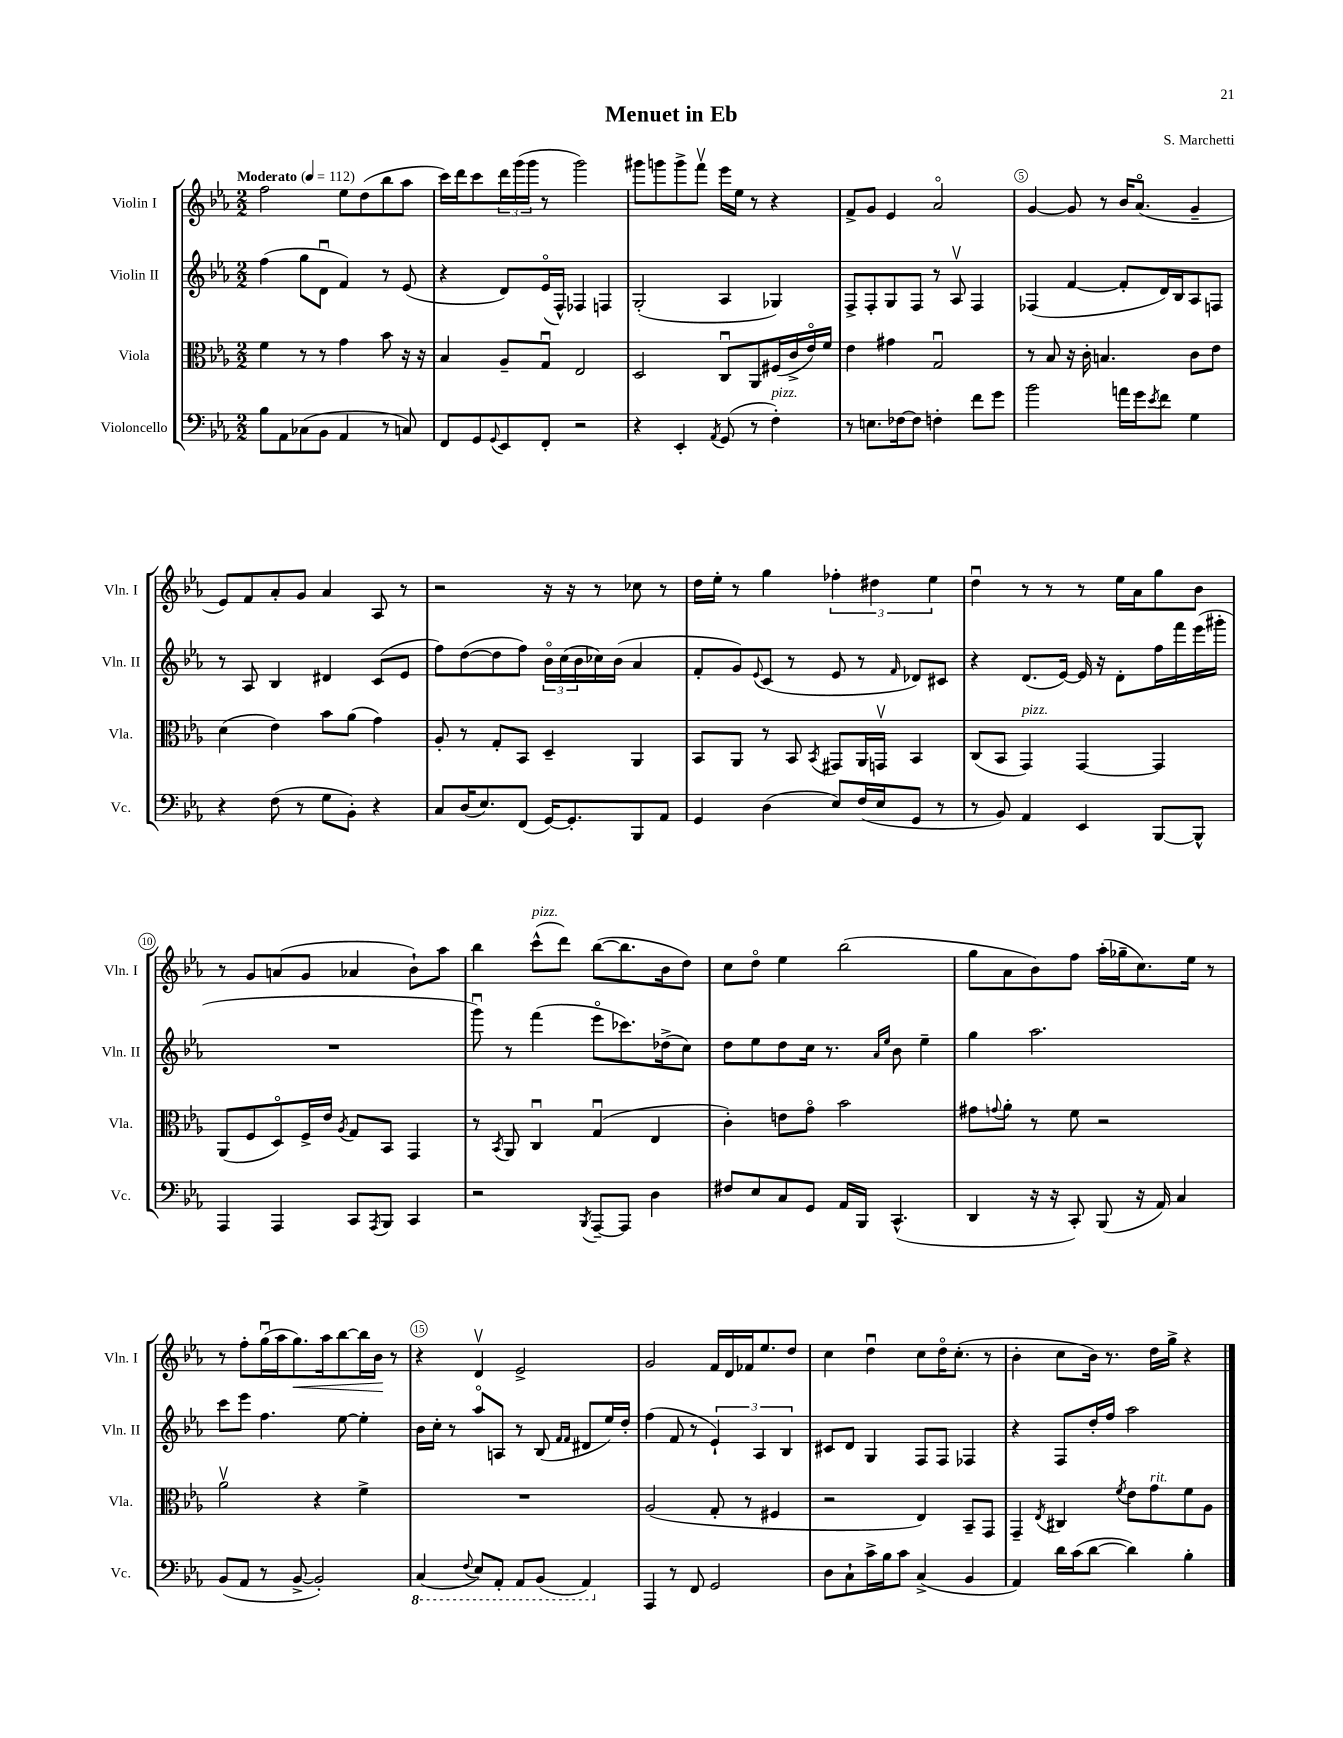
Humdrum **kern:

**kern	**kern	**kern	**kern	**dynam
*part4	*part3	*part2	*part1	*part1
*staff4	*staff3	*staff2	*staff1	*staff1
*I"Violoncello	*I"Viola	*I"Violin II	*I"Violin I	*
*I'Vc.	*I'Vla.	*I'Vln. II	*I'Vln. I	*
*clefF4	*clefC3	*clefG2	*clefG2	*
*k[b-e-a-]	*k[b-e-a-]	*k[b-e-a-]	*k[b-e-a-]	*
*M2/2	*M2/2	*M2/2	*M2/2	*
*MM112	*MM112	*MM112	*MM112	*
=1	=1	=1	=1	=1
!	!	!	!LO:TX:a:B:t=Moderato	!
8B-\L	4f\	(4ff\	2ff\	.
8AA-\	.	.	.	.
(8C-X\	8r	8gg\L	.	.
8BB-\J	8r	8du\J	.	.
4AA-/	4g\	4f/)	8ee-\L	.
.	.	.	(8dd\	.
8r	8b-\	8r	8bb-\	.
8Cn/)	16r	(8e-/	8aa-\J	.
.	16r	.	.	.
=2	=2	=2	=2	=2
8FF/L	4B-/	4r	16ccc\LL)	.
.	.	.	16ddd\J	.
8GG/	.	.	8ccc\	.
8qqGG/	.	.	.	.
8EE-/	8A-~/L	8d/L)	24ddd\L	.
.	.	.	(24ggg\	.
.	.	.	24ggg\JJ	.
8FF'/J	8Gu/J	(16e-/L	8r	.
.	.	16F^^/JJ)	.	.
2r	2E-/	4F-X/	2ggg\)	.
.	.	4Fn/	.	.
=3	=3	=3	=3	=3
4r	2D/	(2G'/	8ggg#X\L	.
.	.	.	8gggn\	.
4EE-'/	.	.	8ggg^\	.
.	.	.	8fffv\J	.
8qAA-/	.	.	.	.
(8GG/	8Cu/L	4A-/	16eee-\LL	.
.	.	.	16ee-\JJ	.
8r	8AA-/	.	8r	.
!LO:TX:a:i:t=pizz.	!	!	!	!
4F'\)	(16F#X/L	4G-X/)	4r	.
.	16c^/	.	.	.
.	16e-/)	.	.	.
.	16f/JJ	.	.	.
=4	=4	=4	=4	=4
8r	4e-\	8F^/L	8f^/L	.
8.En\L	.	8F'/	8g/J	.
.	4g#X\	8G/	4e-/	.
[16F-X\k	.	.	.	.
8F-\J]	.	8F/J	.	.
4Fn'\	2Gu/	8r	2a-/	.
.	.	8A-v/	.	.
8f\L	.	4F/	.	.
8g\J	.	.	.	.
=5	=5	=5	=5	=5
2b-\	8r	(4F-X/	[4g/	.
.	8B-/	.	.	.
.	16r	[4f/	8g/]	.
.	16c'\	.	.	.
.	4.Bn/	.	8r	.
16an\LL	.	8f'/L]	16b-/KL	.
16g\J	.	.	(8.a-/J	.
8qe-/	.	.	.	.
8f\J	.	16d/L)	.	.
.	.	16B-/J	.	.
4G\	8c\L	8A-/	4g~/	.
.	8e-\J	8Fn/J	.	.
!!LO:LB:g=z
=6	=6	=6	=6	=6
4r	(4d\	8r	8e-/L)	.
.	.	8A-/	8f/	.
(8F\	4e-\)	4B-/	8a-'/	.
8r	.	.	8g/J	.
8G\L	8b-\L	4d#X/	4a-/	.
8BB-'\J)	(8a-\J	.	.	.
4r	4g\)	(8c/L	8A-/	.
.	.	8e-/J	8r	.
=7	=7	=7	=7	=7
8C/L	8A-'/	8ff\L)	2r	.
(16D/K	8r	([8dd\	.	.
8.E-/)	.	.	.	.
.	8G'/L	8dd\]	.	.
(8FF/J	8BB-/J	8ff\J)	.	.
[16GG/KL)	4D~/	24b-\LL	16r	.
.	.	(24cc\	.	.
8.GG'/]	.	.	16r	.
.	.	24b-\	.	.
.	.	16cc-X\)	8r	.
.	.	(16b-\JJ	.	.
8BBB-/	4AA-/	4a-/	8cc-X\	.
8AA-/J	.	.	8r	.
=8	=8	=8	=8	=8
4GG/	8BB-/L	8f'/L	16dd\LL	.
.	.	.	16ee-'\JJ	.
.	8AA-/J	8g/)	8r	.
.	.	8qqe-/	.	.
(4D\	8r	(8c/J	4gg\	.
.	8BB-/	8r	.	.
.	8qBB-/	.	.	.
8E-/L)	8GG#X/L	8e-/	6ff-X'\	.
(16F/L	16AA-/L	8r	.	.
.	.	.	6dd#X\	.
16E-/J	16GGnv/JJ	.	.	.
.	.	16qqf/	.	.
8GG/J	4BB-/	8d-X/L)	.	.
.	.	.	6ee-\	.
8r	.	8c#X/J	.	.
=9	=9	=9	=9	=9
8r	(8C/L	4r	4ddu\	.
8BB-/)	8BB-/J	.	.	.
!	!LO:TX:a:i:t=pizz.	!	!	!
4AA-/	4GG/)	(8.d/L	8r	.
.	.	.	8r	.
.	.	[16e-/Jk)	.	.
4EE-/	[4GG/	16e-/]	8r	.
.	.	16r	.	.
.	.	8d'\L	16ee-\LL	.
.	.	.	16a-\J	.
[8BBB-/L	4GG/]	16ff\L	8gg\	.
.	.	16fff\	.	.
8BBB-^^/J]	.	(16eee-\	8b-\J	.
.	.	16ggg#X'\JJ	.	.
!!LO:LB:g=z
=10	=10	=10	=10	=10
4AAA-/	(8AA-/L	1r	8r	.
.	8F/	.	8g/L	.
4AAA-/	8D/)	.	(8an/	.
.	16F^/L	.	8g/J	.
.	16e-/JJ	.	.	.
.	8qA-/	.	.	.
8CC/L	8G/L	.	4a-X/	.
8qAAA-/	.	.	.	.
8BBB-/J	8BB-/J	.	.	.
4CC/	4GG/	.	8b-`\L)	.
.	.	.	8aa-\J	.
=11	=11	=11	=11	=11
2r	8r	8gggu\)	4bb-\	.
.	8qBB-/	.	.	.
.	8AA-/	8r	.	.
!	!	!	!LO:TX:a:i:t=pizz.	!
.	4Cu/	(4fff\	(8ccc^^\L	.
.	.	.	8ddd\J)	.
8qBBB-/	.	.	.	.
[8AAA-~/L	(4Gu/	8eee-\L	([8bb-\L	.
8AAA-/J]	.	8.ccc-X\)	8.bb-\]	.
4D\	4E-/	.	.	.
.	.	(16dd-X^\k	16b-\k	.
.	.	8cc\J)	8dd\J)	.
=12	=12	=12	=12	=12
8F#X/L	4c'\)	8dd\L	8cc\L	.
8E-/	.	8ee-\	8dd\J	.
8C/	8en\L	8dd\	4ee-\	.
8GG/J	8g\J	16cc\Jk	.	.
.	.	8.r	.	.
16AA-/LL	2b-\	.	(2bb-\	.
16BBB-/JJ	.	.	.	.
.	.	16qqa-/LL	.	.
.	.	16qqee-/JJ	.	.
(4.CC^^/	.	8b-\	.	.
.	.	4ee-~\	.	.
=13	=13	=13	=13	=13
4DD/	8g#X\L	4gg\	8gg\L	.
.	8qqgn/	.	.	.
.	8a-'\J	.	8a-\	.
16r	8r	2.aa-\	8b-\)	.
16r	.	.	.	.
8CC'/)	8f\	.	8ff\J	.
(8BBB-/	2r	.	(16aa-'\LL	.
.	.	.	16gg-X~\J	.
16r	.	.	8.cc\)	.
16AA-/)	.	.	.	.
4C/	.	.	.	.
.	.	.	16ee-\Jk	.
.	.	.	8r	.
!!LO:LB:g=z
=14	=14	=14	=14	=14
(8BB-/L	2a-v\	8ccc\L	8r	.
8AA-/J	.	8eee-\J	8ff'\L	.
8r	.	4.ff\	(16ggu\L	.
.	.	.	16aa-\J	.
!	!	!	!	!LO:HP:b
[8BB-^/	.	.	8.gg\)	<
2BB-'/])	4r	.	.	.
.	.	.	16aa-\k	.
.	.	[8ee-\	[8bb-\	.
.	4f^\	4ee-'\]	16bb-\L]	.
.	.	.	16b-\JJ	.
.	.	.	8r	[
=15	=15	=15	=15	=15
*8ba	*	*	*	*
(4CC/	1r	16b-\LL	4r	.
.	.	16cc'\JJ	.	.
.	.	8r	.	.
8qqFF/	.	.	.	.
8EE-/L)	.	8aa-/L	4dv/	.
8AAA-'/J	.	8An/J	.	.
8AAA-/L	.	8r	2e-^/	.
(8BBB-/J	.	(8B-/	.	.
.	.	16qqf/LL	.	.
.	.	16qqf/JJ	.	.
4AAA-/)	.	8d#X/L	.	.
.	.	16ee-/L)	.	.
.	.	16dd'/JJ	.	.
=16	=16	=16	=16	=16
*X8ba	*	*	*	*
4AAA-/	(2A-/	(4ff\	2g/	.
8r	.	8f/	.	.
8FF/	.	8r	.	.
2GG/	8G'/	6e-`/)	16f/LL	.
.	.	.	16d/	.
.	8r	.	16f-X/J	.
.	.	6A-/	.	.
.	.	.	8.ee-/	.
.	4F#X/	.	.	.
.	.	6B-/	.	.
.	.	.	8dd/J	.
=17	=17	=17	=17	=17
8D\L	2r	8c#X/L	4cc\	.
8C`\	.	8d/J	.	.
16c^\L	.	4G/	4ddu\	.
16B-\J	.	.	.	.
8c\J	.	.	.	.
(4C^/	4E-/)	8F/L	8cc\L	.
.	.	8F/J	16dd\K	.
.	.	.	(8.cc'\J	.
4BB-/	8BB-~/L	4F-X/	.	.
.	8GG/J	.	8r	.
=18	=18	=18	=18	=18
4AA-/)	4GG~/	4r	4b-'\	.
.	8qE-/	.	.	.
16d\LL	4C#X/	8F/L	8cc\L	.
(16c\J	.	.	.	.
[8d\J	.	16dd'/L	16b-\Jk)	.
.	.	16ff/JJ	8.r	.
.	8qf/	.	.	.
4d\])	8e-\L	2aa-\	.	.
!	!LO:TX:a:i:t=rit.	!	!	!
.	8g\	.	16dd\LL	.
.	.	.	16gg^\JJ	.
4B-'\	8f\	.	4r	.
.	8A-\J	.	.	.
==	==	==	==	==
*-	*-	*-	*-	*-
